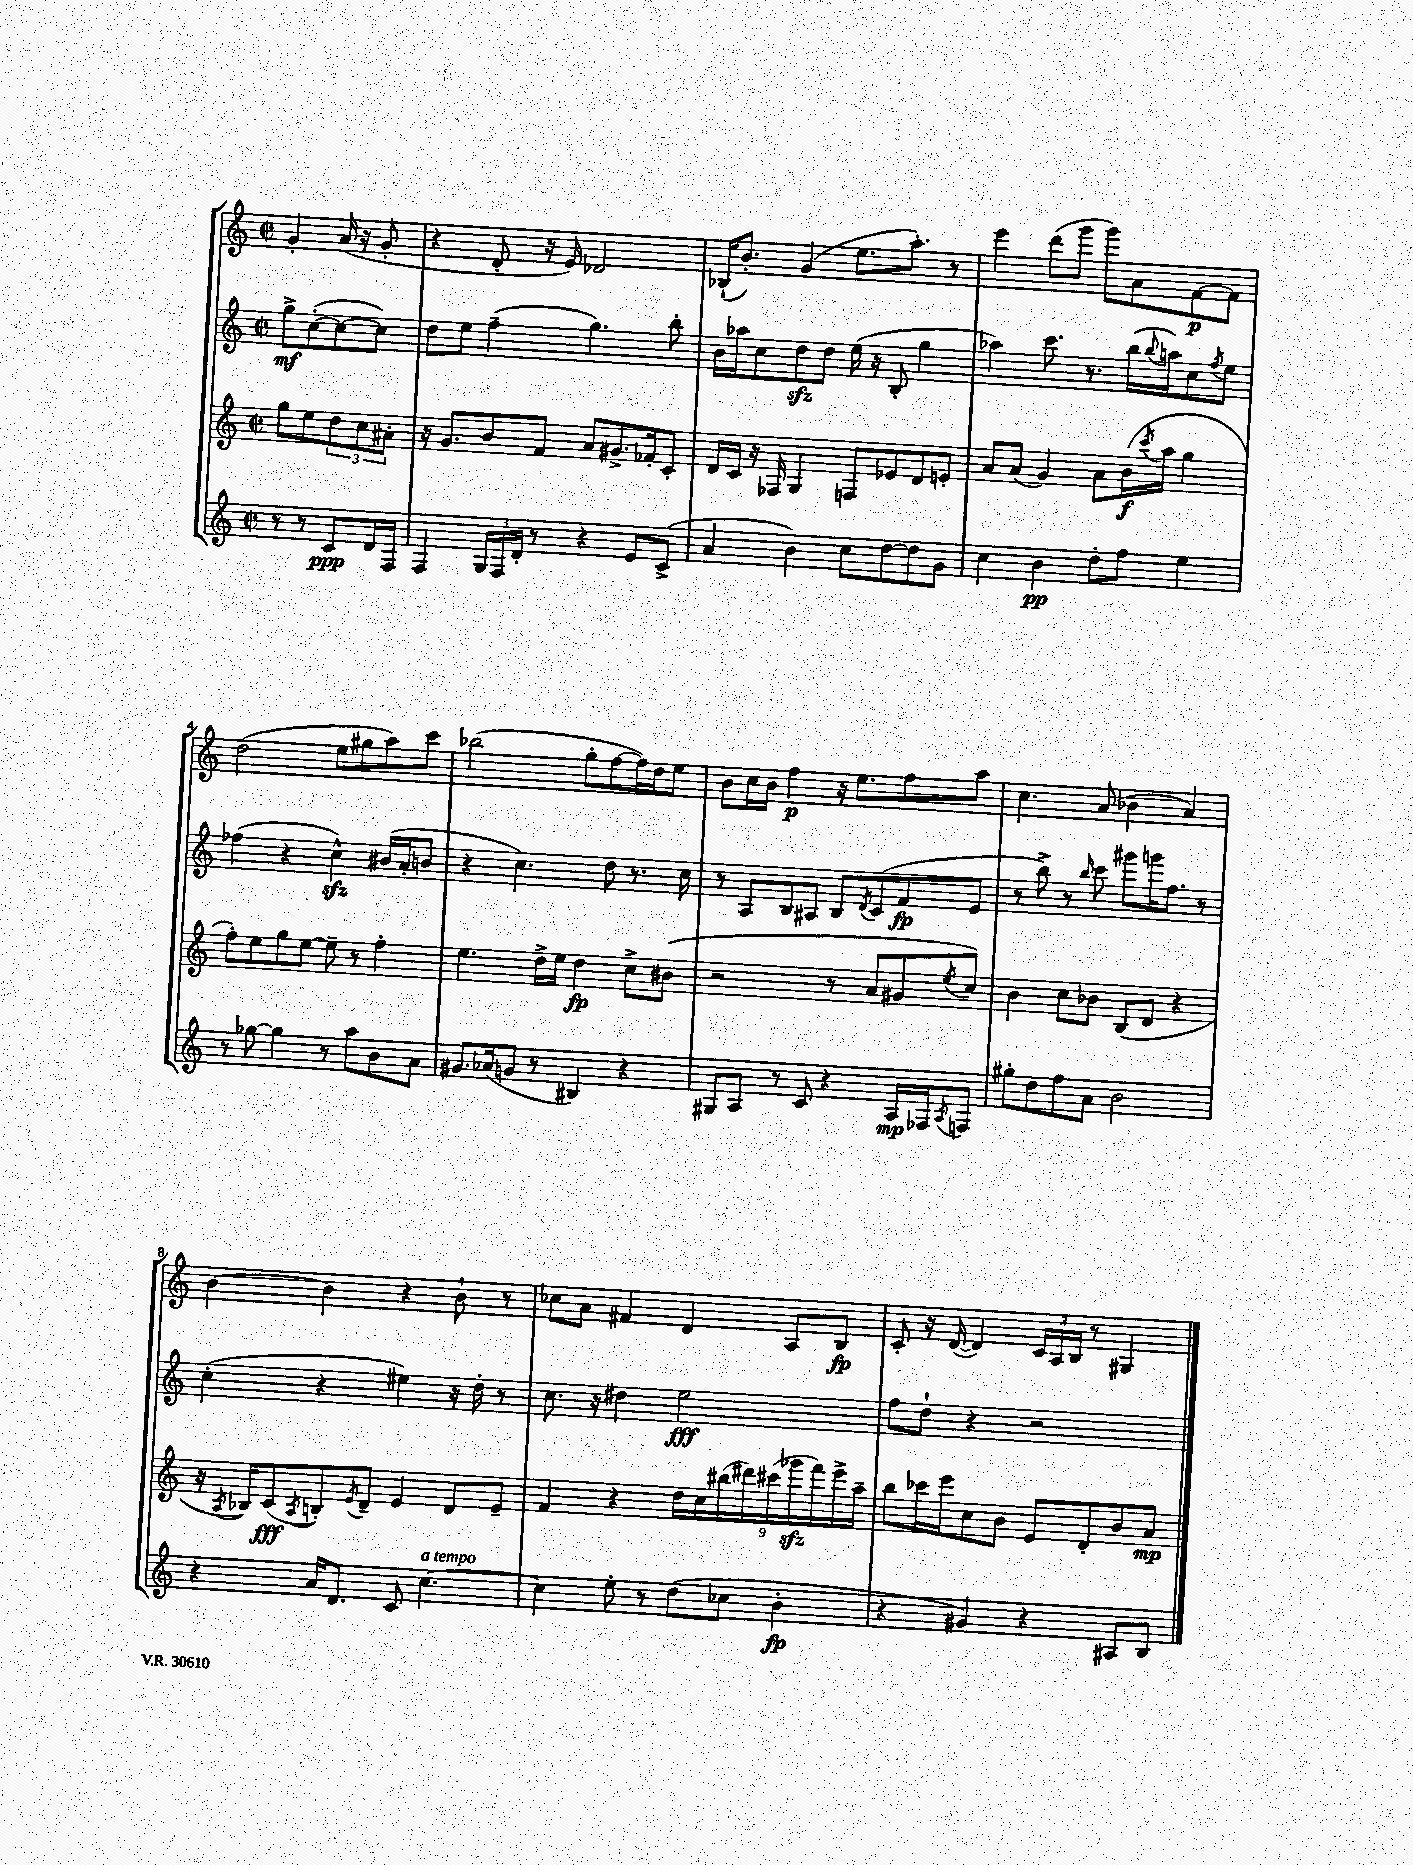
<<
\new StaffGroup <<
\new Staff = "s0" {
    \clef treble \key c \major \defaultTimeSignature \time 2/2 \partial 2
    g'4-. a'16( r16 g'8-. |
    r4 d'8-. r16 e'16) des'2 |
    bes16-!( b'8.-.) g'4( e''8. a''8.-.) r8 |
    e'''4 d'''8( g'''8 g'''8) a'8 f'8~\p f'8 |
    d''2( e''8 gis''8 a''8) c'''8 |
    bes''2( g''8-. f''8~ f''16) d''16 e''8 |
    b'8 c''16 b'16 f''4\p r16 e''8. f''8 a''8 |
    c''4. a'8( bes'4 a'4) |
    b'4~ b'4 r4 b'8-! r8 |
    ces''8 a'8 fis'4 d'4 a8 b8\fp |
    c'8-. r16 d'16~( d'4) \tuplet 3/2 { c'16 a16 b16 } r8 gis4 \bar "|." |
}
\new Staff = "s1" {
    \clef treble \key c \major \defaultTimeSignature \time 2/2 \partial 2
    g''8->\mf c''8~-.( c''8~ c''8) |
    d''8 e''8 f''4--( g''4.) b''8-. |
    b'16 aes''16 c''8 d''8\sfz d''8 e''16( r16 b8-. g''4 |
    aes''4) c'''8. r8. b''16( \appoggiatura { b''8 } a''16) c''8 \acciaccatura { f''8 } e''8 |
    fes''4( r4 c''4-^\sfz) bis'16( a'16-. b'8 |
    r4 c''4.) d''8 r8. c''16 |
    r8 a8 b8 ais8 b8 \acciaccatura { d'8 } c'8( f'8\fp e'8 |
    r8 b''8->) r8 \grace { b''16 } c'''8 gis'''8 g'''16 f''8. r8 |
    c''4-.( r4 eis''4) r16 d''16-. r8 |
    c''8. r16 dis''4 e''2\fff |
    f''8 d''8-! r4 r2 \bar "|." |
}
\new Staff = "s2" {
    \clef treble \key c \major \defaultTimeSignature \time 2/2 \partial 2
    g''8 e''8 \tuplet 3/2 { d''8 c''8 ais'8-. } |
    r16 g'8. b'8 f'8 a'8 gis'8.-> fes'16-. c'8-. |
    d'16 c'16 r16 fes16 g4 f8 ees'8 d'8 e'8-. |
    a'8 a'8( g'4) a'8 b'16\f( \acciaccatura { c'''8 } a''16 g''4 |
    f''8-.) e''8 g''8 e''8~ e''8-- r8 f''4-. |
    e''4. d''16-> e''16 d''4\fp c''8-> bis'8( |
    r2 r8 a'8 gis'8 \acciaccatura { e''8 } c''8) |
    b'4 c''8 bes'8 b8( d'8 r4 |
    r16 \acciaccatura { a8 } bes16) c'8\fff( \acciaccatura { a8 } b8-.) \acciaccatura { e'8 } d'8-- e'4 d'8 e'8-- |
    f'4 r4 \tuplet 9/8 { d''16 c''16 bis''16( dis'''16) cis'''16( ges'''16\sfz f'''16) e'''16-> a''16-- } |
    b''8 ces'''16 e'''16 c''8 b'8 e'8 d'8-. b'8 a'8\mp \bar "|." |
}
\new Staff = "s3" {
    \clef treble \key c \major \defaultTimeSignature \time 2/2 \partial 2
    r8 r8 c'8\ppp d'16 f16 |
    f4 \tuplet 3/2 { g16 f16 d'16-. } r8 r4 e'8 c'8->( |
    a'4 b'4) c''8 d''8~ d''8 g'8 |
    c''4 b'4\pp d''8-. f''8 e''4 |
    r8 ges''8~ ges''4 r8 a''8 b'8 a'8 |
    gis'8. aes'16( g'8 r8 bis4) r4 |
    gis8 a8 r8 c'8 r4 a16\mp fes16 \acciaccatura { a8 } f8 |
    gis''8-. d''8 f''8 a'8 b'2 |
    r4 a'16 d'8. c'8 c''4.~^\markup { \italic "a tempo" } |
    c''4 e''8-. r8 d''8( ces''8 b'4-.\fp |
    r4 gis'4) r4 ais8 b8 \bar "|." |
}
>>
>>
